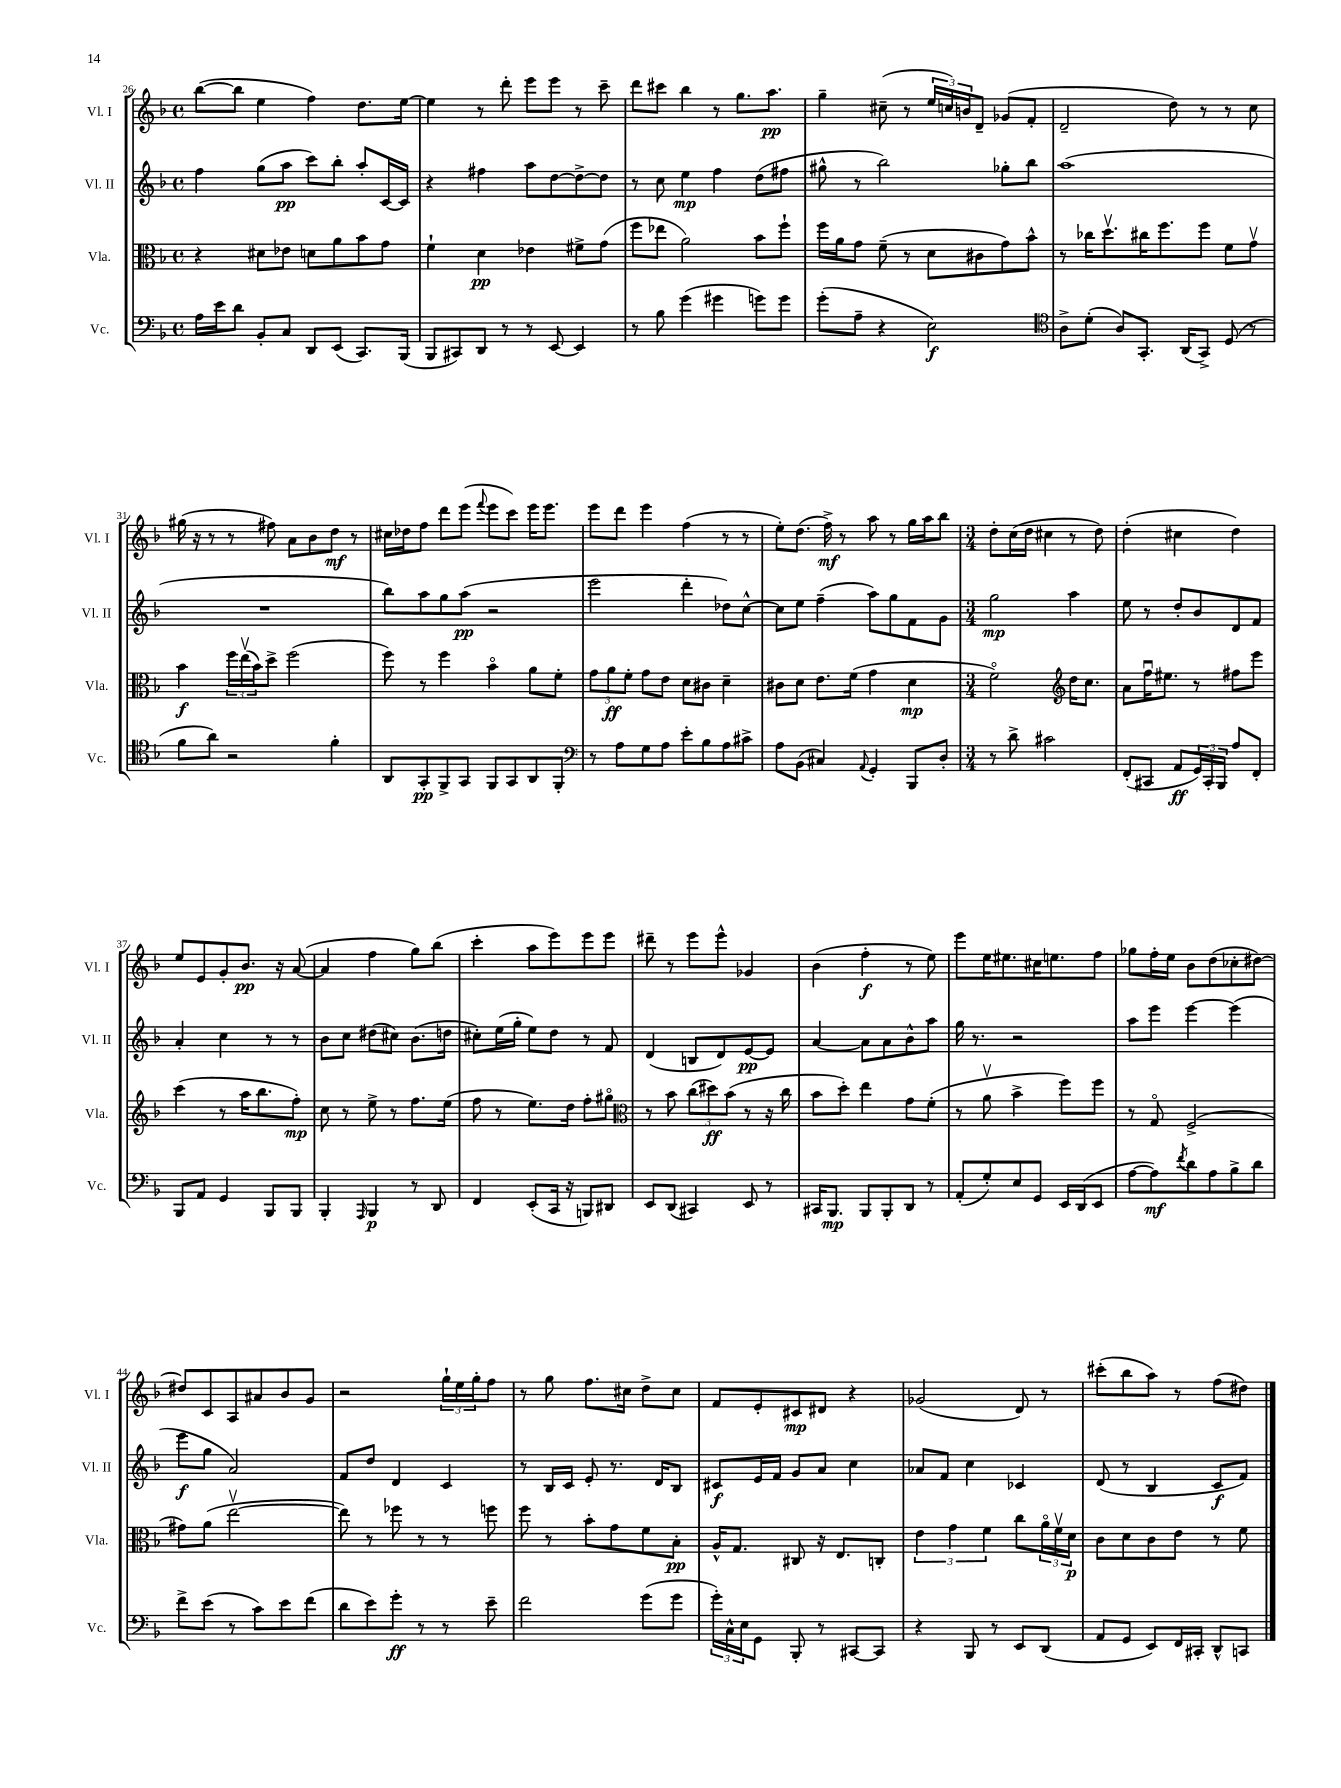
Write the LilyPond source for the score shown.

<<
\new StaffGroup <<
\new Staff = "s0" \with { instrumentName = "Vl. I" shortInstrumentName = "Vl. I" } {
    \clef treble \key f \major \defaultTimeSignature \time 4/4
    bes''8~( bes''8 e''4 f''4) d''8. e''16~ |
    e''4 r8 d'''8-. e'''8 e'''8 r8 c'''8-- |
    d'''8 cis'''8 bes''4 r8 g''8. a''8.\pp |
    g''4-- cis''8--( r8 \tuplet 3/2 { e''16 c''16) b'16 } d'8-- ges'8( f'8-. |
    d'2-- d''8) r8 r8 c''8 |
    gis''16( r16 r8 r8 fis''8) a'8 bes'8 d''8\mf r8 |
    cis''16 des''16 f''8 d'''8 e'''8( \appoggiatura { f'''8 } e'''8 c'''8) e'''16 e'''8. |
    e'''8 d'''8 e'''4 f''4( r8 r8 |
    e''8-.) d''8.( f''16->\mf) r8 a''8 r8 g''16 a''16 bes''8 |
    \numericTimeSignature \time 3/4 d''8-. c''16( d''16 cis''4 r8 d''8) |
    d''4-.( cis''4 d''4) |
    e''8 e'8 g'8-. bes'8.\pp r16 a'8~( |
    a'4 f''4 g''8) bes''8( |
    c'''4-. a''8 e'''8) e'''8 e'''8 |
    dis'''8-- r8 e'''8 e'''8-^ ges'4 |
    bes'4( f''4-.\f r8 e''8) |
    e'''8 e''16 eis''8. cis''16 e''8. f''8 |
    ges''8 f''16-. e''16 bes'8 d''8( ces''8-. dis''8~) |
    dis''8 c'8 a8 ais'8 bes'8 g'8 |
    r2 \tuplet 3/2 { g''16-! e''16 g''16-. } f''8 |
    r8 g''8 f''8. cis''16 d''8-> cis''8 |
    f'8 e'8-. cis'8\mp dis'8 r4 |
    ges'2( d'8) r8 |
    cis'''8-.( bes''8 a''8) r8 f''8( dis''8) \bar "|." |
}
\new Staff = "s1" \with { instrumentName = "Vl. II" shortInstrumentName = "Vl. II" } {
    \clef treble \key f \major \defaultTimeSignature \time 4/4
    f''4 g''8( a''8\pp c'''8) bes''8-. a''8-. c'16~ c'16 |
    r4 fis''4 a''8 d''8~ d''8~-> d''8 |
    r8 c''8 e''4\mp f''4 d''8( fis''8 |
    gis''8-^ r8 bes''2) ges''8-. bes''8 |
    a''1( |
    R1 |
    bes''8) a''8 g''8 a''8\pp( r2 |
    e'''2 d'''4-. des''8) c''8~-^ |
    c''8 e''8 f''4--( a''8) g''8 f'8 g'8 |
    \numericTimeSignature \time 3/4 g''2\mp a''4 |
    e''8 r8 d''8-. bes'8 d'8 f'8 |
    a'4-. c''4 r8 r8 |
    bes'8 c''8 dis''8( cis''8) bes'8.( d''16 |
    cis''8-.) e''16( g''16-. e''8) d''8 r8 f'8 |
    d'4( b8 d'8) e'8~\pp e'8 |
    a'4~ a'8 a'8 bes'8-^ a''8 |
    g''16 r8. r2 |
    a''8 e'''8 e'''4~ e'''4( |
    e'''8\f g''8 a'2) |
    f'8 d''8 d'4 c'4 |
    r8 bes16 c'16 e'8-. r8. d'16 bes8 |
    cis'8\f e'16 f'16 g'8 a'8 c''4 |
    aes'8 f'8 c''4 ces'4 |
    d'8( r8 bes4 c'8\f f'8) \bar "|." |
}
\new Staff = "s2" \with { instrumentName = "Vla." shortInstrumentName = "Vla." } {
    \clef alto \key f \major \defaultTimeSignature \time 4/4
    r4 dis'8 ees'8 d'8 a'8 bes'8 g'8 |
    f'4-! d'4\pp ees'4 fis'8-> g'8( |
    f''8 ees''8 a'2) bes'8 f''8-! |
    f''16 a'16 g'8 f'8--( r8 d'8 cis'8 g'8) bes'8-^ |
    r8 ces''16 d''8.\upbow cis''16 f''8. f''8 f'8 g'8\upbow |
    bes'4\f \tuplet 3/2 { f''16 e''16\upbow( bes'16) } d''8-> f''2( |
    f''8) r8 f''4 bes'4\flageolet a'8 f'8-. |
    \tuplet 3/2 { g'8 a'8\ff f'8-. } g'8 e'8 d'8 cis'8 d'4-- |
    cis'8 d'8 e'8. f'16( g'4 d'4\mp |
    \numericTimeSignature \time 3/4 f'2\flageolet) \clef treble d''16 c''8. |
    a'8 f''16\downbow eis''8. r8 fis''8 e'''8 |
    c'''4( r8 a''16 bes''8. f''8-.\mp) |
    c''8 r8 e''8-> r8 f''8. e''16( |
    f''8 r8 e''8.) d''16 f''8-. gis''8\flageolet |
    \clef alto r8 bes'8 \tuplet 3/2 { c''8( dis''8\ff) bes'8( } r8 r16 c''16 |
    bes'8 d''8-.) e''4 g'8 f'8-.( |
    r8 a'8\upbow bes'4-> f''8) f''8 |
    r8 g8\flageolet f2->( |
    gis'8) a'8( e''2~\upbow |
    e''8) r8 fes''8 r8 r8 f''8 |
    f''8 r8 bes'8-. g'8 f'8 bes8-.\pp |
    a16-^ g8. cis8 r16 e8. c8-. |
    \tuplet 3/2 { e'4 g'4 f'4 } c''8 \tuplet 3/2 { a'16\flageolet f'16\upbow d'16\p } |
    c'8 d'8 c'8 e'8 r8 f'8 \bar "|." |
}
\new Staff = "s3" \with { instrumentName = "Vc." shortInstrumentName = "Vc." } {
    \clef bass \key f \major \defaultTimeSignature \time 4/4
    a16 e'16 d'8 bes,8-. c8 d,8 e,8( c,8.) bes,,16( |
    bes,,8 cis,8) d,8 r8 r8 e,8~ e,4 |
    r8 bes8 g'4( gis'4 g'8) g'8 |
    g'8-.( a8-- r4 e2\f) |
    \clef tenor a8-> d'8-.( a8) g,8.-. a,16( g,8->) d8( r8 |
    f'8 a'8) r2 f'4-. |
    a,8 g,8-.\pp f,8-> g,8 f,8 g,8 a,8 f,8-. |
    \clef bass r8 a8 g8 a8 e'8-. bes8 a8 cis'8-> |
    a8 bes,8( cis4) \appoggiatura { a,8 } g,4-. bes,,8 d8-. |
    \numericTimeSignature \time 3/4 r8 d'8-> cis'2 |
    f,8-.( cis,8 a,8\ff \tuplet 3/2 { g,16) cis,16-. bes,,16 } a8 f,8-. |
    bes,,8 a,8 g,4 bes,,8 bes,,8 |
    bes,,4-. \grace { a,,16 } bes,,4\p r8 d,8 |
    f,4 e,8-.( c,16 r16 b,,8) dis,8 |
    e,8 d,8( cis,4) e,8 r8 |
    cis,16 bes,,8.\mp bes,,8 bes,,8-. d,8 r8 |
    a,8-.( g8-.) e8 g,8 e,16 d,16( e,8 |
    a8~ a8\mf) \acciaccatura { f'8 } d'8 a8 bes8-> d'8 |
    f'8-> e'8( r8 c'8) e'8 f'8( |
    d'8 e'8) g'8-.\ff r8 r8 e'8-- |
    f'2 g'8( g'8 |
    \tuplet 3/2 { g'16-.) c16-^ e16 } g,8 bes,,8-. r8 cis,8~ cis,8 |
    r4 bes,,8 r8 e,8 d,8( |
    a,8 g,8 e,8) f,16 cis,16-. d,8-^ c,8 \bar "|." |
}
>>
>>
\layout { \context { \Score currentBarNumber = #26 } }
